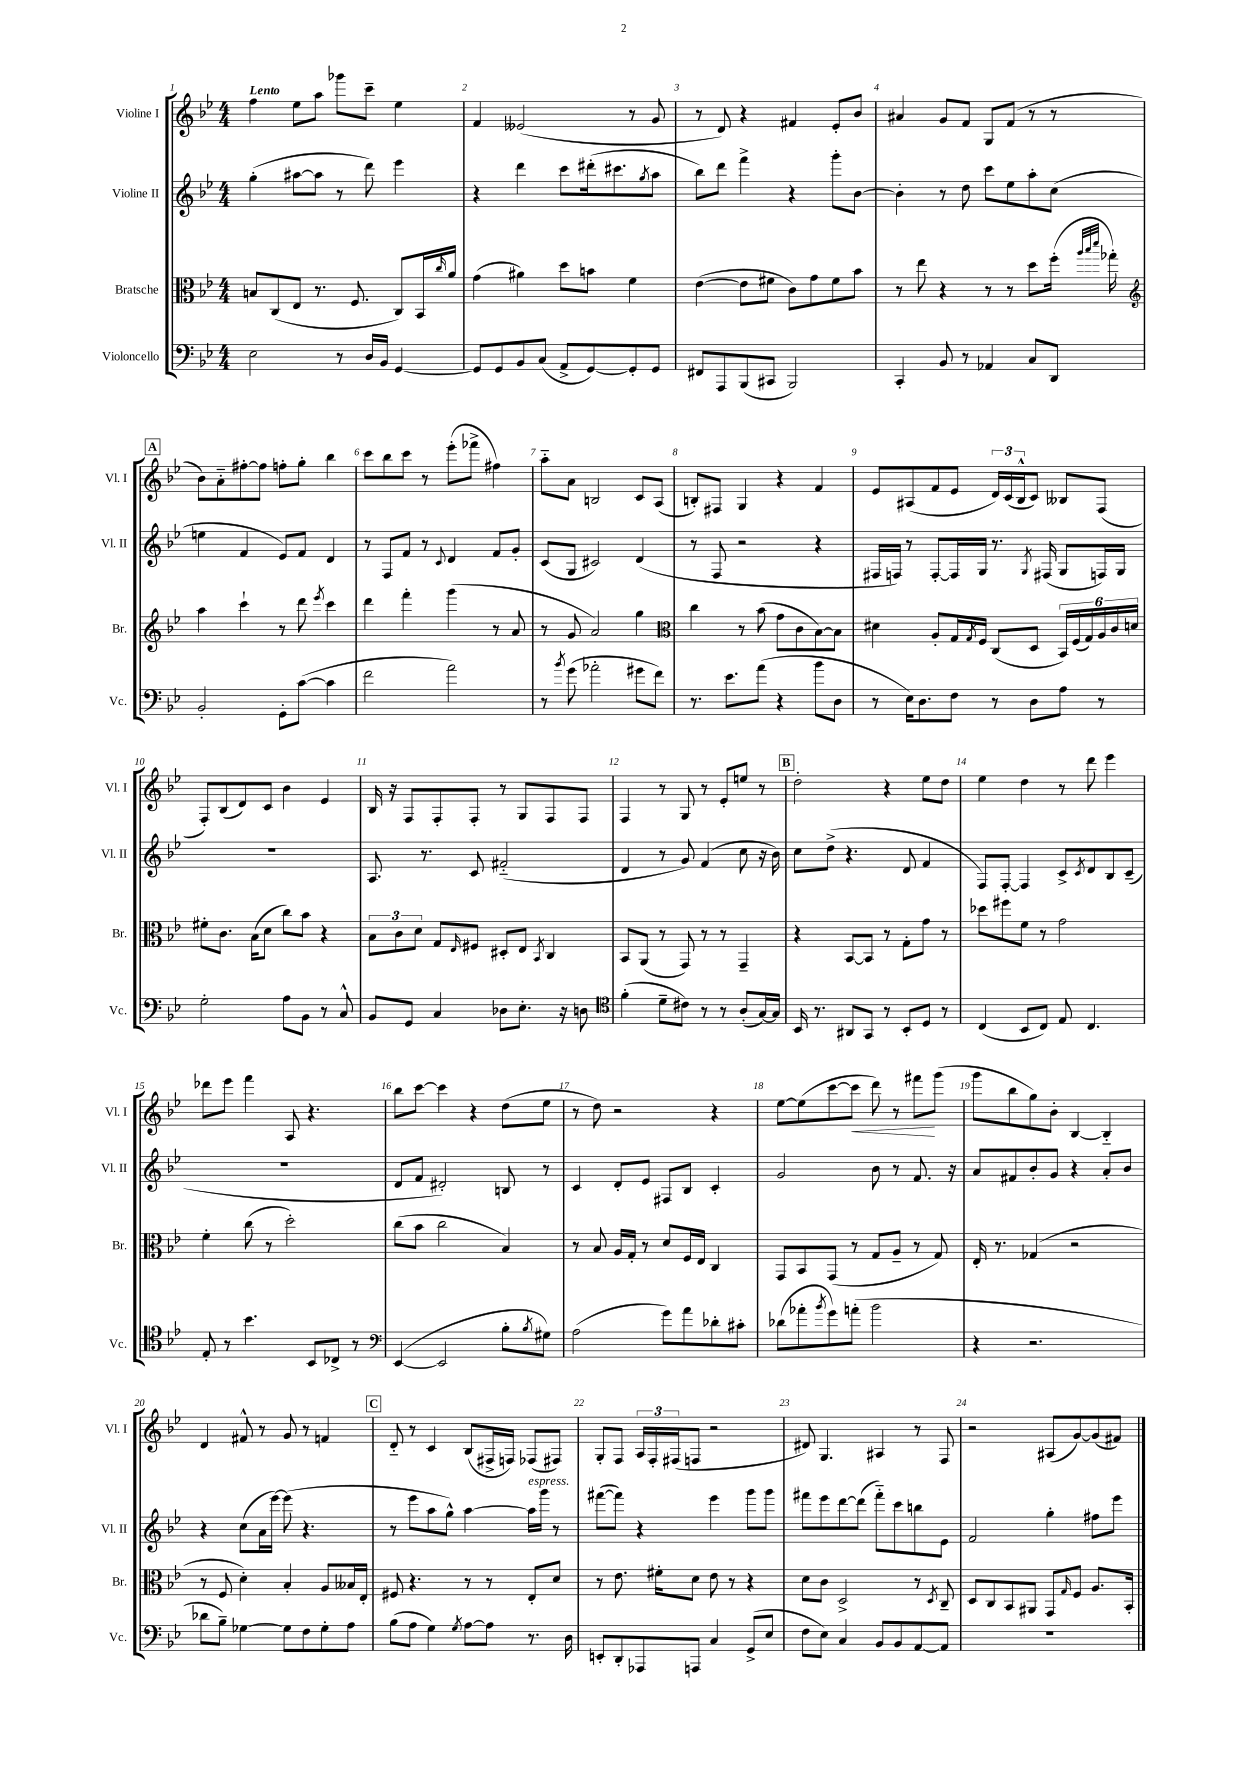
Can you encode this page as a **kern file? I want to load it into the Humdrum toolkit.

**kern	**kern	**kern	**kern
*staff4	*staff3	*staff2	*staff1
*clefF4	*clefC3	*clefG2	*clefG2
*k[b-e-]	*k[b-e-]	*k[b-e-]	*k[b-e-]
*M4/4	*M4/4	*M4/4	*M4/4
2E-\	8B/L	(4gg'\	4ff\
.	(8C/	.	.
.	8E-/J	[8aa#\L	8ee-\L
.	8.r	8aa#\]J	8aa\J
8r	.	8r	8ggg-\L
.	8.F/	.	.
16D/LL	.	8ddd\)	8ccc~\J
16BB-/JJ	.	.	.
[4GG/	8C/L)	4eee-\	4ee-\
.	16BB-/L	.	.
.	16qqcc/	.	.
.	16a/JJ	.	.
=	=	=	=
8GG/]L	(4g\	4r	4f/
8GG/	.	.	.
8BB-/	4a#\)	4ddd\	(2e--/
(8C/J	.	.	.
8AA^/L	8dd\L	8ccc\L	.
[8GG/)	8b\J	(16ddd#'\k	.
.	.	8.ccc#\	.
8GG'/]	4f\	.	8r
.	.	8qgg/	.
8GG/J	.	8aa\J	8g/
=	=	=	=
8FF#/L	([4e-\	8bb-\L)	8r
8AAA/	.	8ddd\J	8d/)
(8BBB-/	8e-\]L	4fff^\	4r
8CC#/J	8f#\J	.	.
2BBB-/)	8c\L)	4r	4f#/
.	8g\	.	.
.	8f#\	8ggg'\L	8e-'/L
.	8b-\J	[8b-\J	8b-/J
=	=	=	=
4CC'/	8r	4b-'\]	4a#/
.	8ee-\	.	.
8BB-/	4r	8r	8g/L
8r	.	8dd\	8f/J
4AA-/	8r	8ccc\L	8G/L
.	8r	8ee-\	(8f/J
8C/L	8dd\L	8aa'\	8r
8DD/J	(16ff'\Jk	(8cc\J	8r
.	32qqaa/LLL	.	.
.	32qqbb-/	.	.
.	32qqddd/JJJ	.	.
.	16gg-'\)	.	.
=	=	=	=
*	*clefG2	*	*
2BB-'/	4aa\	4ee\	8b-\L)
.	.	.	8a'~\
.	4ccc`\	4f/	[8ff#'\
.	.	.	8ff#\]J
8GG'\L	8r	8e-/L)	8ff'\L
([8c\J	8ddd\	8f/J	8gg'\J
.	8qeee-/	.	.
4c\]	4ccc\	4d/	4bb-\
=	=	=	=
2f\	4ddd\	8r	8ccc\L
.	.	8F/L	8bb-\
.	4fff'\	8f/J	8ccc\J
.	.	8r	8r
.	.	8qqc/	.
2a\)	(4ggg\	4d/	(8eee-'\L
.	.	.	8fff-^\J
.	8r	8f/L	4ff#\)
.	8a/	8g'/J	.
=	=	=	=
8r	8r	(8c/L	8aa'~\L
8qb-/	.	.	.
(8g\	8g/	8G/J	8a\J
2a-'\	2a/)	2c#/)	2B/
8g#\L	4gg\	(4d/	8c/L
8f\J)	.	.	(8A/J
=	=	=	=
*	*clefC3	*	*
8.r	4cc\	8r	8B'/L)
.	.	8F/	8F#/J
8.e-\L	.	.	.
.	8r	2r	4G/
(8a\J	(8b-\	.	.
4r	8g\L	.	4r
.	8c\	.	.
8b-\L	[8B-\)	4r	4f/
8D\J	8B-\]J	.	.
=	=	=	=
8r	4d#\	16F#/LL	8e-/L
.	.	16F/JJ)	.
16E-\LK)	.	8r	(8A#/
8.D\	.	.	.
.	8A'/L	[8F'/L	8f/
8F\J	16G/L	16F/]L	8e-/J
.	8qG/	.	.
.	16F/JJ	16G/JJ	.
8r	(8C/L	8.r	24d/LL)
.	.	.	(24c/
.	.	.	24B-^^/J
8D\L	8D/J	.	8c/J)
.	.	8qG/	.
.	.	(16F#/	.
8A\J	24BB-/LL)	8G/L	8B--/L
.	(24F/	.	.
.	24G/)	.	.
8r	24A/	16F/L)	(8F/J
.	24c/	.	.
.	.	16G/JJ	.
.	24d/JJ	.	.
=	=	=	=
2G'\	8f#'\L	1r	8F'/L)
.	8.c\J	.	(8B-/
.	.	.	8d/)
.	(16B-\LK	.	.
.	8d\J	.	8c/J
8A\L	8cc\L)	.	4b-\
8BB-\J	8b-\J	.	.
8r	4r	.	4e-/
8C^^/	.	.	.
=	=	=	=
8BB-/L	12B-\L	8.A/	16B-/
.	.	.	16r
.	12c\	.	.
8GG/J	.	.	8F/L
.	12d\J	.	.
.	.	8.r	.
4C/	8G/L	.	8F'/
.	16qqE-/	.	.
.	8F#/J	8c/	8F'/J
8D-\L	8D#'/L	(2f#'~/	8r
8.E-'\J	8E-/J	.	8G/L
.	8qBB-/	.	.
.	4C/	.	8F/
16r	.	.	.
8D\	.	.	8F/J
=	=	=	=
*clefC4	*	*	*
(4f'\	8BB-/L	4d/	4F/
.	(8AA/J	.	.
8d~\L	8r	8r	8r
8c#\J)	8GG/)	8g/)	8G/
8r	8r	(4f/	8r
8r	8r	.	8e-'/L
(8A'/L	4GG~/	8cc\	8ee/J
[16G/L)	.	16r	8r
16G/]JJ	.	16b-\)	.
=	=	=	=
16BB-/	4r	8cc\L	2dd'\
8.r	.	.	.
.	.	(8dd^\J	.
8AA#/L	[8BB-/L	4.r	.
8GG/J	8BB-/]J	.	.
8r	8r	.	4r
8BB-'/L	8G'\L	8d/	.
8D/J	8g\J	4f/	8ee-\L
8r	8r	.	8dd\J
=	=	=	=
(4C/	8dd-\L	8F/L)	4ee-\
.	8ff#\	[8F'/J	.
8BB-/L	8f\J	4F/]	4dd\
8C/J)	8r	.	.
8E-/	2g\	8c^/L	8r
.	.	8qc/	.
4.C/	.	8d/	8ddd\
.	.	8B-/	4eee-\
.	.	(8c~/J	.
=	=	=	=
8E-'/	4f'\	1r	8ddd-\L
8r	.	.	8eee-\J
4.b-\	(8cc\	.	4fff\
.	8r	.	.
.	2dd'\)	.	8A/
8BB-/L	.	.	4.r
8C-^/J	.	.	.
8r	.	.	.
=	=	=	=
*clefF4	*	*	*
([4EE-/	(8cc\L	8d/L	8bb-\L
.	8b-\J	8f/J	[8ccc\J
2EE-/]	2cc\	2d#'/)	4ccc\]
.	.	.	4r
8B-'\L	4B-/)	8B/	(8dd\L
8qB-/	.	.	.
8G#\J)	.	8r	8ee-\J
=	=	=	=
(2A\	8r	4c/	8r
.	8B-/	.	8dd\)
.	16A/LL	8d'/L	2r
.	16G'/JJ	.	.
.	8r	8e-/J	.
8g\L)	8d/L	8F#/L	.
8a\	16F/L	8B-/J	.
.	16E-/JJ	.	.
8d-'\	4C/	4c'/	4r
8c#'\J	.	.	.
=	=	=	=
(8d-\L	8GG/L	2g/	[8ee-\L
8a-'\	8BB-/	.	(8ee-\]
8qb-/	.	.	.
8g\)	(8GG/J	.	[8ccc\
(8a'\J	8r	.	8ccc\]J
2b-\	8G/L	8b-\	8ddd\)
.	8A~/J	8r	8r
.	8r	8.f/	8fff#\L
.	8G/)	.	(8ggg\J
.	.	16r	.
=	=	=	=
4r	16E-'/	8a/L	8ggg\L
.	8.r	.	.
.	.	8f#/	8bb-\
2.r	(4G-/	8b-'/	8gg\)
.	.	8g/J	8b-'\J
.	2r	4r	[4B-/
.	.	8a'/L	4B-'~/]
.	.	8b-/J	.
=	=	=	=
8d-\L	8r	4r	4d/
8B-~\J)	8F/	.	.
[4G-\	4d'\)	(8cc\L	8f#^^/
.	.	16a\L	8r
.	.	[16eee-\JJ)	.
8G-\]L	4B-'/	(8eee-\]	8g/
8F\	.	4.r	8r
8G-'\	8A/L	.	4f/
8A\J	16B--/L	.	.
.	16E-'/JJ	.	.
=	=	=	=
(8B-\L	8F#/	8r	8d'~/
8A\J	4.r	8eee-\L	8r
4G\)	.	8aa\	4c/
.	.	8gg^^\J)	.
8qG/	.	.	.
[8A\L	8r	[4aa\	(8B-/L
8A\]J	8r	.	16F#^/L
.	.	.	16F/JJ)
8.r	8E-'/L	16aa\]LL	(8F-/L
.	.	16ggg\JJ	.
.	8d/J	8r	8F#/J)
16D\	.	.	.
=	=	=	=
8EE'/L	8r	([8fff#\L	8G'/L
8DD'/	8.e-\	8fff#\]J)	8F/J
8AAA-/	.	4r	24A/LL
.	.	.	24F'/
.	16f#'\LK	.	.
.	.	.	(24F#/J
8AAA/J	8d\J	.	8F/J
4C/	8e-\	4eee-\	2r
.	8r	.	.
(8GG^/L	4r	8ggg\L	.
8E-/J	.	8ggg\J	.
=	=	=	=
8F\L	8d\L	8fff#\L	8d#/)
8E-\J)	8c\J	8eee-\	4.G/
4C/	2D^/	[8ddd\	.
.	.	(8ddd\]J	.
8BB-/L	.	8fff#'~\L)	4A#/
8BB-/	.	8ccc\	.
[8AA/	8r	8bb\	8r
.	8qD/	.	.
8AA/]J	8C~/	8e-\J	8F/
=	=	=	=
1r	8D/L	2f/	2r
.	8C/	.	.
.	8BB-/	.	.
.	8AA#/J	.	.
.	8GG/L	4gg'\	(8A#/L
.	16qqG/	.	.
.	8F/J	.	[8g/)
.	8.A/L	8ff#\L	(8g/]
.	.	8eee-\J	8f#/J)
.	16BB-'/Jk	.	.
==	==	==	==
*-	*-	*-	*-
